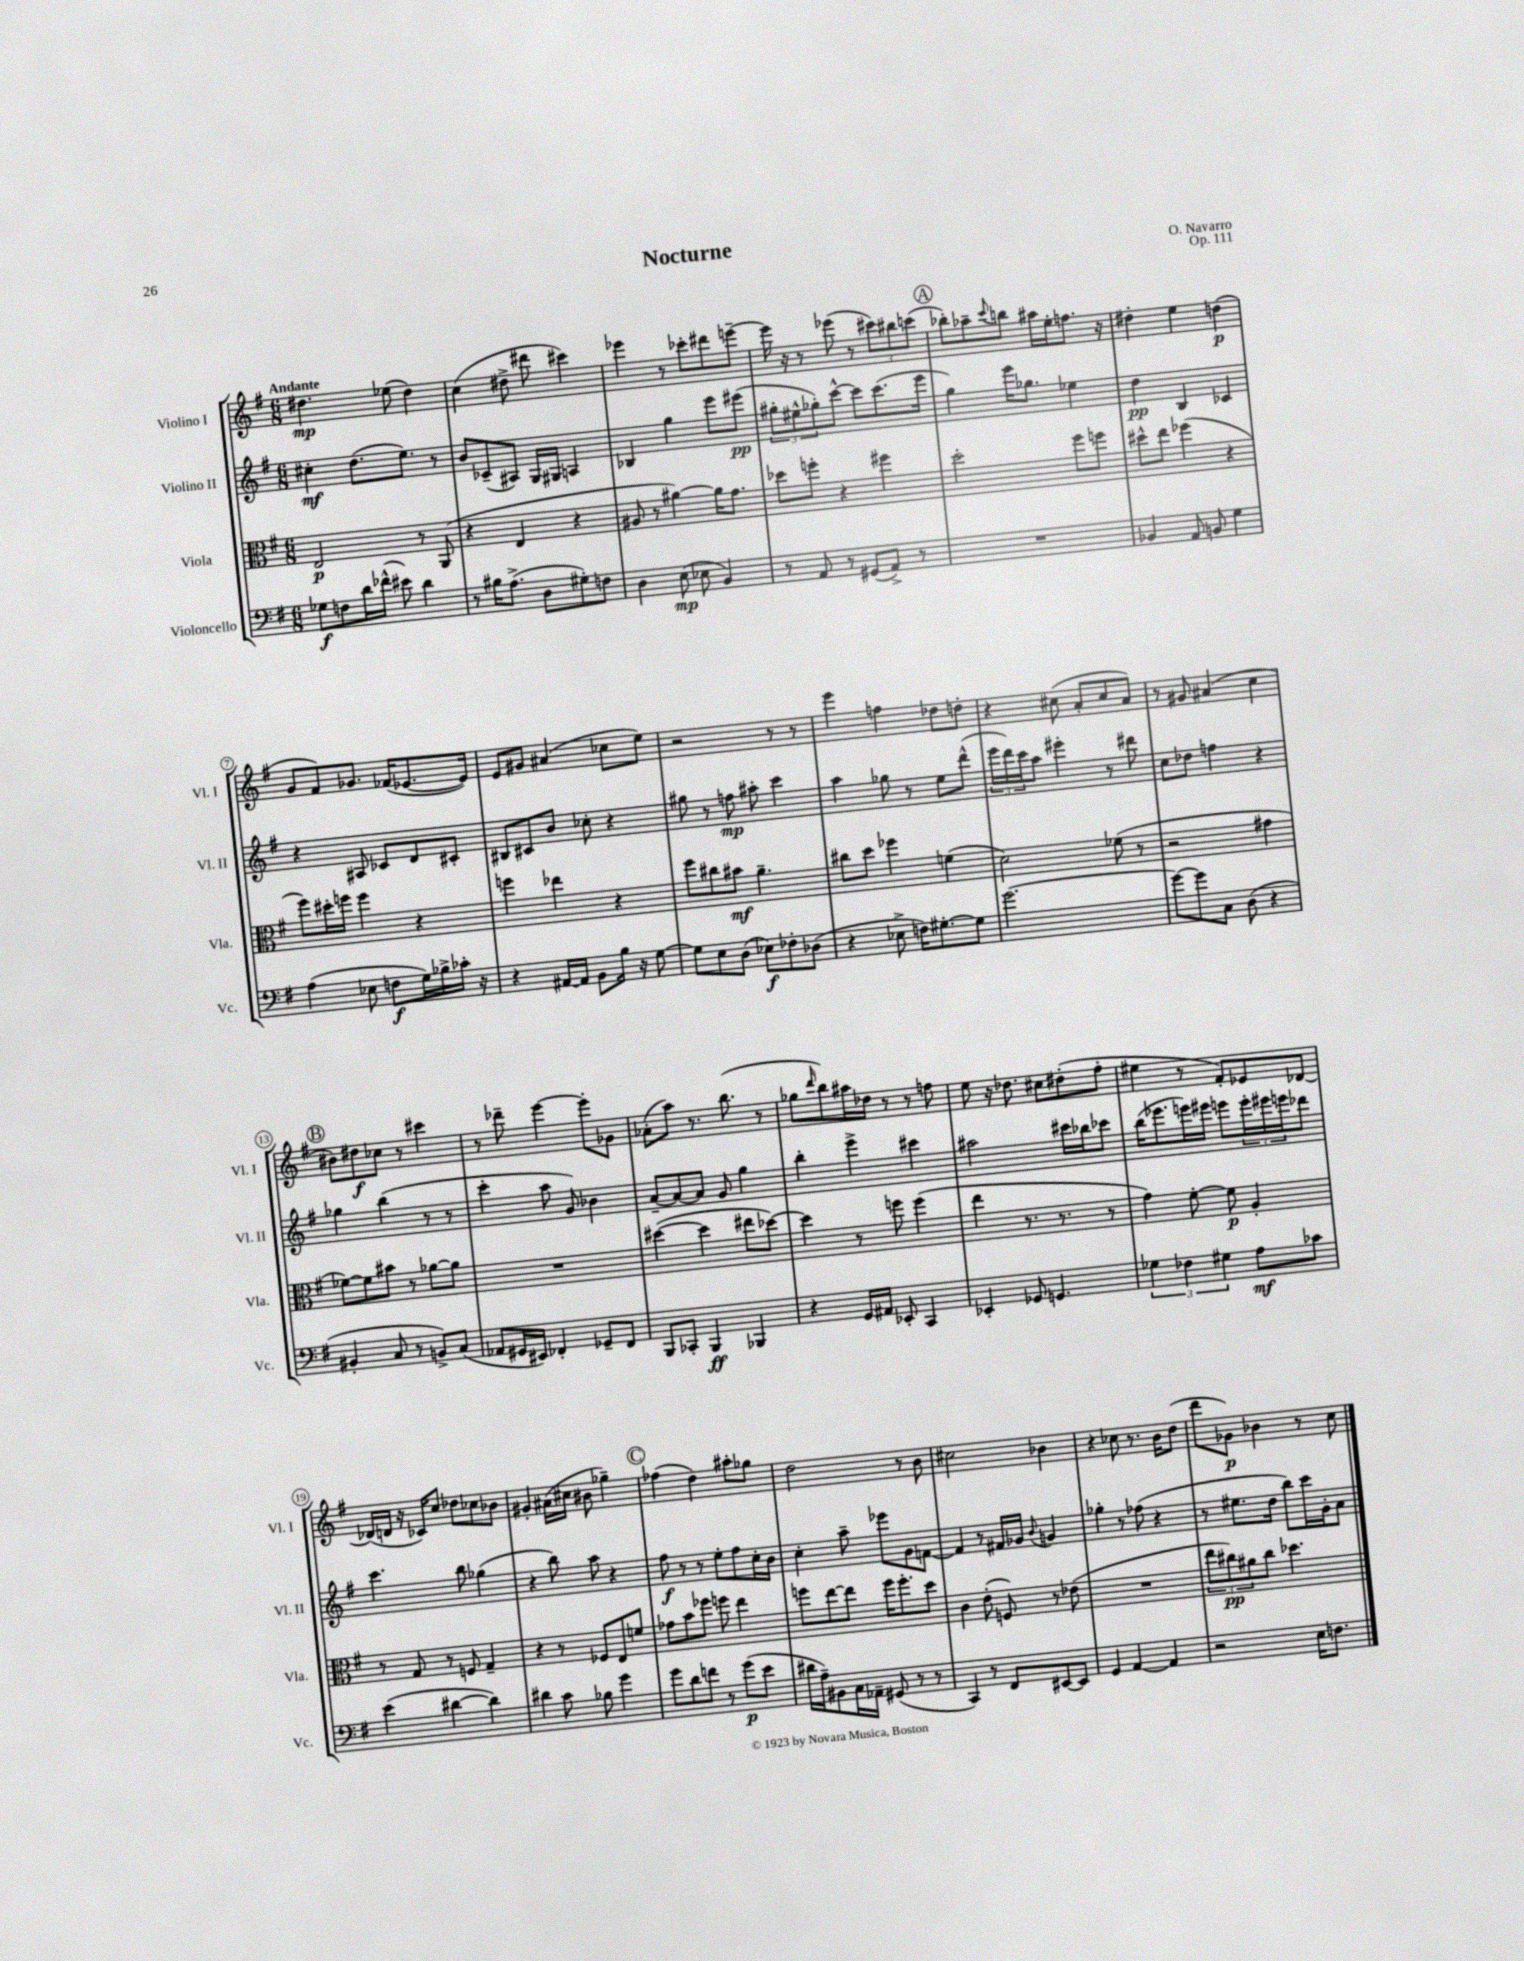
\header { title = "Nocturne" composer = "O. Navarro" opus = "Op. 111" }
<<
\new StaffGroup <<
\new Staff = "s0" \with { instrumentName = "Violino I" shortInstrumentName = "Vl. I" } {
    \clef treble \key g \major \numericTimeSignature \time 6/8 \tempo "Andante"
    dis''4.\mp ees''8( dis''4) |
    c''4( dis''8-> dis'''8 cis'''4) |
    ees'''4 r8 ces'''8-. dis'''8 e'''8~-- |
    e'''16 r16 r8 ees'''8( r8 \tuplet 3/2 { cis'''8) bis''8 c'''8( } |
    \mark \markup { \circle "A" } bes''8-.) aes''8-- \appoggiatura { c'''8 } b''8 ais''16 e''16-. f''8. r16 |
    dis''4-. e''4 d''4\p( |
    g'8 fis'8) ges'8. fes'16( ees'8.~ ees'16) |
    e'8 gis'8 ais'4( ces''8 e''8) |
    r2 r8 r8 |
    e'''4 f''4 des''8 d''8-. |
    r4 cis''8( a'8-. cis''8 a'8) |
    r8 gis'8 ais'4( c''4 |
    \mark \markup { \circle "B" } bis'8) dis''8\f ces''8 r8 cis'''4 |
    r8 des'''8-- e'''4~ e'''8-. ges'8 |
    aes'8-.( a''8) r8. b''8.( r8 |
    ges''8 \grace { d'''16 } b''8) ais''16 des''16 r8 r8 f''8 |
    e''8 r16 des''8. cis''8 dis''8-.( fis''8-. |
    eis''4 r8 fis'8-.) ees'8 des'8~ |
    des'16( d'16 r16 ces'16) c''8 des''8 ces''8 bes'8 |
    gis'4-. ais'16( cis''16 bis'8 ges''4--) |
    \mark \markup { \circle "C" } fes''4( d''4) ais''8-. ges''8 |
    d''2 r8 b'8 |
    cis''2 bes'4 |
    r4 ces''8 r8. b'16 d''8( |
    d'''8 ges'8\p) bes'4 r8 c''8 \bar "|." |
}
\new Staff = "s1" \with { instrumentName = "Violino II" shortInstrumentName = "Vl. II" } {
    \clef treble \key g \major \numericTimeSignature \time 6/8
    cis''4-.\mf d''8.( e''8.) r8 |
    b'8 ces'8--( ais8) g16 gis16 a4 |
    bes4 g''4 e'''8 eis'''8\pp( |
    \tuplet 3/2 { gis''8-. eis''8-^ ges''8-.) } c'''8~-^ c'''8 c'''8.( e'''16 |
    \mark \markup { \circle "A" } g''4) e'''16 ges''8. ees''4 |
    d''4\pp b4 ces'4 |
    r4 ais8 ces'8 d'8 cis'8-. |
    bis8 cis'8 b'8 ces''8-. r4 |
    gis''8 r8 f''8\mp ais''8-. c'''4 |
    a''4 ges''8 r8 e''8 d'''8-^( |
    \tuplet 3/2 { e'''16 d'''16) c'''16 } a''8 eis'''4-. r8 dis'''8 |
    c''8 des''8 f''4 r4 |
    \mark \markup { \circle "B" } ges''4 b''4( r8 r8 |
    c'''4-. a''8 g'8) bes'4 |
    a'8~-- a'8~ a'8 g'8 g''4 |
    b''4-. e'''4-> cis'''4 |
    ais''2 cis'''16 bes''16 ces'''8 |
    b''16( ees'''8. e'''16) eis'''16 e'''8 \tuplet 3/2 { e'''16-. eis'''16 e'''16 } des'''8 |
    c'''4. b''8 ges''4( |
    r4 b''8) a''8 r4 |
    \mark \markup { \circle "C" } fis''8\f r8 r8 e''8-. fis''8 c''16-. b'16 |
    c''4-. a''8-- ees'''8 g'8 f'8~ |
    f'4 r8 fis'16 ges'16 \appoggiatura { b'8 } g'4 |
    ges''4-. r8 fes''8( r4 |
    r8 eis''8. d''16 b''8) c'''16 g'16-. a'8 \bar "|." |
}
\new Staff = "s2" \with { instrumentName = "Viola" shortInstrumentName = "Vla." } {
    \clef alto \key g \major \numericTimeSignature \time 6/8
    e2\p r8 a,8( |
    r4 e4 r4 |
    ais8 r8 ais'4~) ais'16 g'8. |
    des''8 f''8-. r4 fis''4 |
    \mark \markup { \circle "A" } d''2-. fis''8 f''8 |
    dis''8-^ e''8 fes''4( r4 |
    fis''8) dis''16-. f''16 f''4 r4 |
    f''4 ees''4 r4 |
    fis''8 cis''8 bis'8\mf a'4.-- |
    cis''8 d''8 fes''4 f'4( |
    d'2) fes'8( r8 |
    r2 gis'4 |
    \mark \markup { \circle "B" } fes'8~) fes'8 bis'8 r8 aes'8~ aes'8 |
    R2. |
    dis''4~( dis''4 eis''8 des''8~) |
    des''4 r8 f''8 f''4( |
    e''4 r8. r8. r8 |
    g'4) fis'8~-. fis'8\p a4-. |
    r8 g8 r8 f8 g4-- |
    r4 r8 fes8 e8 f'8 |
    \mark \markup { \circle "C" } ges'8 b'8 fes''8 f''8 e''4 |
    f''8 e''8~ e''8 f''16 f''8.-. d''8 |
    c'4 e'8-.( f8) r8 ees'8( |
    R2. |
    \tuplet 3/2 { e''8 cis''8\pp) ais'8 } cis''8 des''4. \bar "|." |
}
\new Staff = "s3" \with { instrumentName = "Violoncello" shortInstrumentName = "Vc." } {
    \clef bass \key g \major \numericTimeSignature \time 6/8
    ges8\f f8 d'16 fes'16-^( eis'8) d'4 |
    r8 bis16 a8.->( d8 gis8-.) f8 |
    d4 e8\mp( ees8 b,4) |
    r8 a,8 r8 gis,8( a,8->) r8 |
    \mark \markup { \circle "A" } R2. |
    bes,4 a,8 b,8 g4 |
    a4( ees8 f8\f g16) bes16-> ces'16-. r16 |
    r4 ais,16~ ais,16 b,8 b16 r16 g8~ |
    g8 e8 d8( ees8\f) fes8-. des8( |
    r4 ees8-> f16) gis8.~-. gis8 |
    g'2.~ |
    g'8~ g'8 c8 d8( r4 |
    \mark \markup { \circle "B" } bis,4-. c8 r8 b,8->) c8( |
    aes,8 gis,16 eis,16) fes,4-. ges,8-- fes,8 |
    b,,8 ces,8-. b,,4\ff bes,,4 |
    r4 g,16 ais,16 ees,8-. c,4 |
    ees,4-. ges,8 g,4. |
    \tuplet 3/2 { ges4 fes4 gis4 } a8\mf ces'8 |
    e'4( dis'4~ dis'4) |
    dis'4 c'8 bes8 g'4 |
    \mark \markup { \circle "C" } g'8 d'8 f'8 r8 g'8\p( e'8 |
    dis'16 a16--) bis,8 c16 aes,16-- gis,8( r8 r8 |
    c,4) r8 fis,8 eis,8~ eis,8 |
    g,4 a,4~ a,4 |
    r2 e16 f8. \bar "|." |
}
>>
>>
\layout { \context { \Score \override BarNumber.stencil = #(make-stencil-circler 0.1 0.3 ly:text-interface::print) } }
